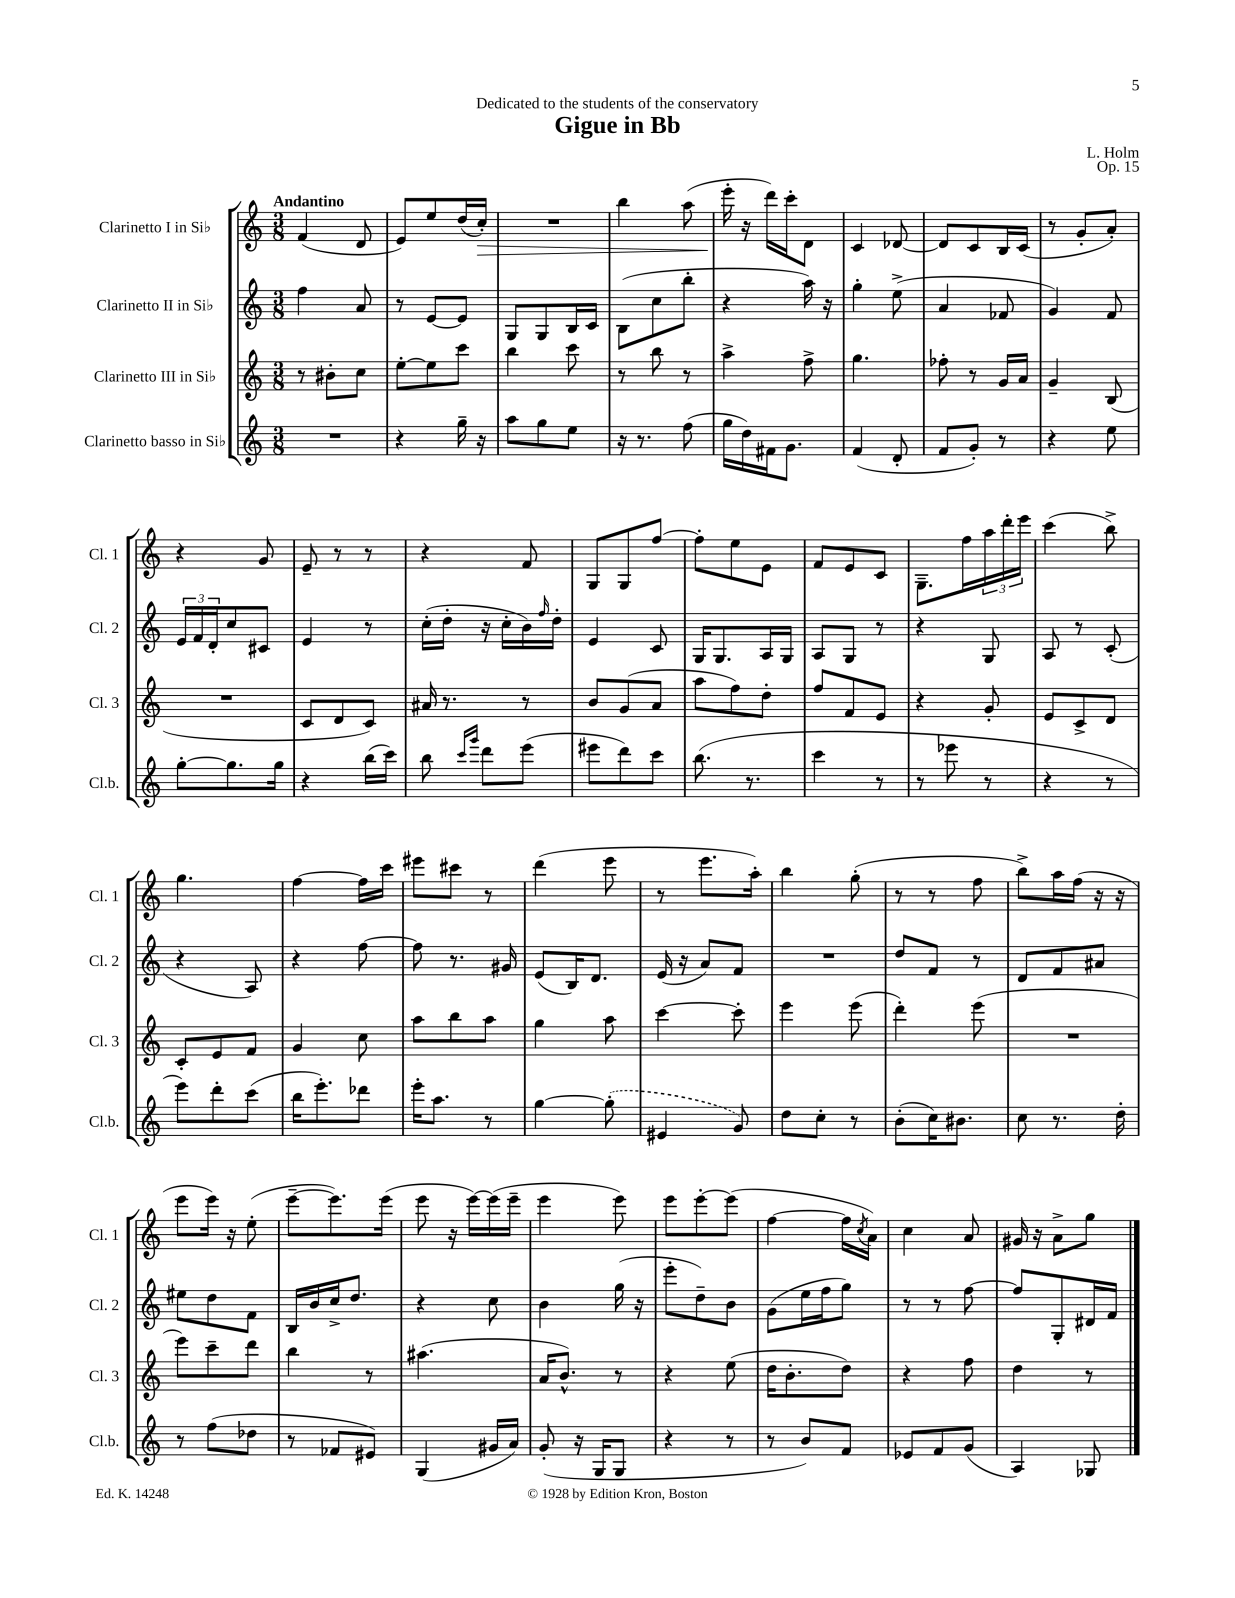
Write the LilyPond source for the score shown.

\header { title = "Gigue in Bb" composer = "L. Holm" dedication = "Dedicated to the students of the conservatory" opus = "Op. 15" }
<<
\new StaffGroup <<
\new Staff = "s0" \with { instrumentName = "Clarinetto I in Sib" shortInstrumentName = "Cl. 1" } {
    \clef treble \key c \major \numericTimeSignature \time 3/8 \tempo "Andantino"
    f'4( d'8 |
    e'8) e''8 d''16( c''16-.\>) |
    R4. |
    b''4 a''8( |
    e'''16-.\! r16 d'''16) c'''16-. d'8 |
    c'4 des'8~ |
    des'8 c'8 b16 c'16( |
    r8 g'8-. a'8-.) |
    r4 g'8 |
    e'8-- r8 r8 |
    r4 f'8 |
    g8 g8 f''8~ |
    f''8-. e''8 e'8 |
    f'8 e'8 c'8 |
    g8.-- f''16 \tuplet 3/2 { a''16 d'''16-. e'''16 } |
    c'''4( b''8->) |
    g''4. |
    f''4~ f''16 c'''16 |
    eis'''8 cis'''8 r8 |
    d'''4( e'''8 |
    r8 e'''8. a''16-.) |
    b''4 g''8-.( |
    r8 r8 f''8 |
    b''8->) a''16 f''16( r16 r16 |
    e'''8 e'''16) r16 e''8-.( |
    e'''8~-- e'''8.) e'''16( |
    e'''8 r16 e'''16~) e'''16( e'''16-- |
    e'''4 e'''8) |
    e'''8 e'''8~-. e'''8( |
    f''4~ f''16 \acciaccatura { c''8 } a'16) |
    c''4 a'8 |
    gis'16 r16 a'8-> g''8 \bar "|." |
}
\new Staff = "s1" \with { instrumentName = "Clarinetto II in Sib" shortInstrumentName = "Cl. 2" } {
    \clef treble \key c \major \numericTimeSignature \time 3/8
    f''4 a'8 |
    r8 e'8~ e'8 |
    g8 g8 b16 c'16 |
    b8( c''8 b''8-. |
    r4 a''16) r16 |
    g''4-. e''8->( |
    a'4 fes'8 |
    g'4) f'8 |
    \tuplet 3/2 { e'16 f'16 d'16-. } c''8 cis'8 |
    e'4 r8 |
    c''16-.( d''16-. r16 c''16-. b'16) \grace { f''16 } d''16-. |
    e'4 c'8 |
    g16 g8. a16 g16 |
    a8 g8 r8 |
    r4 g8 |
    a8 r8 c'8-.( |
    r4 a8) |
    r4 f''8~ |
    f''8 r8. gis'16 |
    e'8( b16) d'8. |
    e'16( r16 a'8) f'8 |
    R4. |
    d''8 f'8 r8 |
    d'8 f'8 ais'8 |
    eis''8 d''8 f'8 |
    b16 b'16 c''16-> d''8. |
    r4 c''8 |
    b'4 g''16( r16 |
    e'''8-. d''8--) b'8 |
    g'8( e''16 f''16 g''8) |
    r8 r8 f''8~ |
    f''8 g8-. dis'16 f'16 \bar "|." |
}
\new Staff = "s2" \with { instrumentName = "Clarinetto III in Sib" shortInstrumentName = "Cl. 3" } {
    \clef treble \key c \major \numericTimeSignature \time 3/8
    r8 bis'8-. c''8 |
    e''8~-. e''8 c'''8 |
    b''4 c'''8 |
    r8 b''8 r8 |
    a''4-> f''8-> |
    g''4. |
    fes''8-. r8 g'16 a'16 |
    g'4-- b8( |
    R4. |
    c'8 d'8 c'8) |
    ais'16 r8. r8 |
    b'8 g'8( a'8 |
    a''8 f''8) d''8-. |
    f''8 f'8 e'8 |
    r4 g'8-. |
    e'8 c'8-> d'8 |
    c'8-. e'8 f'8 |
    g'4 c''8 |
    a''8 b''8 a''8 |
    g''4 a''8 |
    c'''4~ c'''8-. |
    e'''4 e'''8( |
    d'''4-.) e'''8( |
    R4. |
    e'''8) c'''8-- d'''8 |
    b''4 r8 |
    ais''4.( |
    a'16 b'8.-^) r8 |
    r4 e''8( |
    d''16 b'8.-. d''8) |
    r4 f''8 |
    d''4 r8 \bar "|." |
}
\new Staff = "s3" \with { instrumentName = "Clarinetto basso in Sib" shortInstrumentName = "Cl.b." } {
    \clef treble \key c \major \numericTimeSignature \time 3/8
    R4. |
    r4 g''16-- r16 |
    a''8 g''8 e''8 |
    r16 r8. f''8( |
    g''16 d''16) fis'16 g'8. |
    f'4( d'8-. |
    f'8 g'8-.) r8 |
    r4 e''8 |
    g''8~-. g''8. g''16 |
    r4 b''16( c'''16) |
    b''8 \grace { c'''16 g'''16 } d'''8 e'''8( |
    eis'''8 d'''8) c'''8 |
    b''8.( r8. |
    c'''4 r8 |
    r8 ees'''8 r8 |
    r4 r8 |
    e'''8) d'''8-. c'''8( |
    b''16 e'''8.-.) des'''8 |
    e'''16-. a''8. r8 |
    g''4~ \once \slurDashed g''8-.( |
    eis'4 g'8) |
    d''8 c''8-. r8 |
    b'8-.( c''16) bis'8. |
    c''8 r8. d''16-. |
    r8 f''8( des''8 |
    r8 fes'8 eis'8) |
    g4( gis'16 a'16) |
    g'8-.( r16 g16 g8 |
    r4 r8 |
    r8 b'8) f'8 |
    ees'8 f'8 g'8( |
    a4) ges8 \bar "|." |
}
>>
>>
\layout { \context { \Score \remove "Bar_number_engraver" } }
